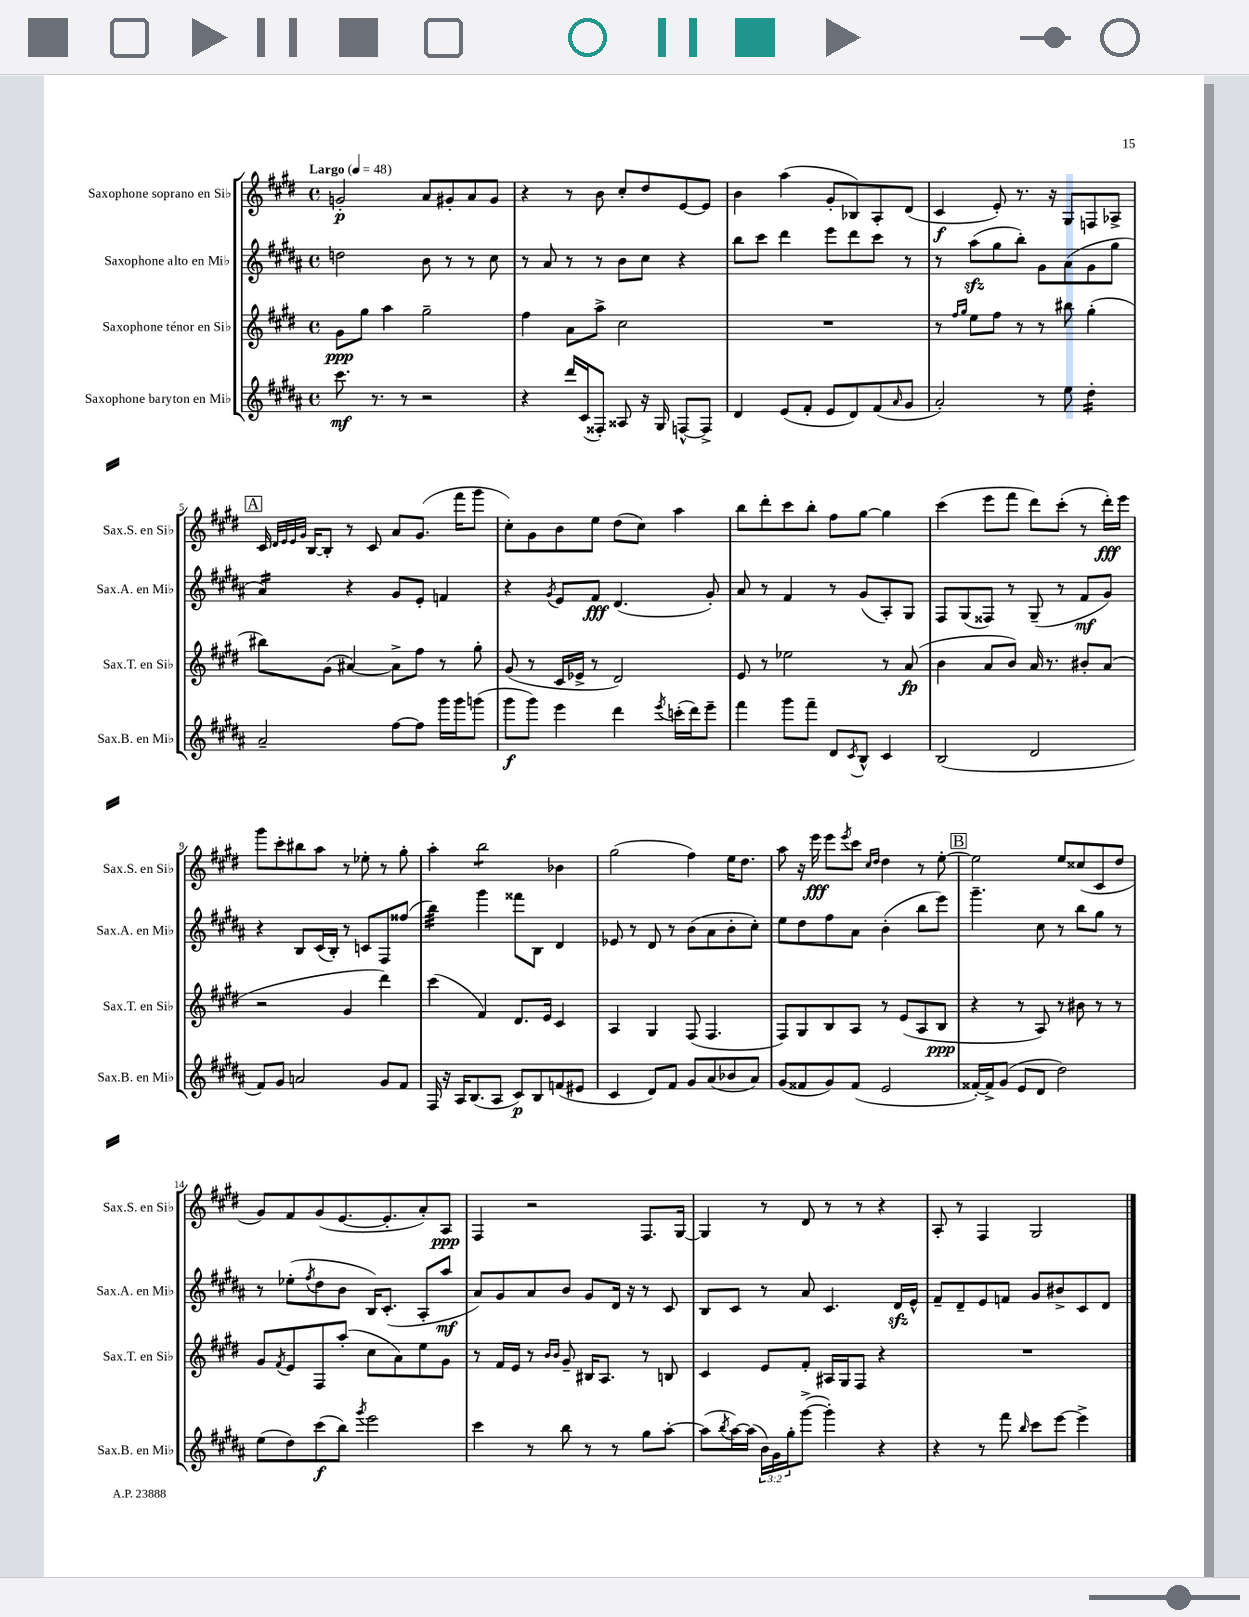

**kern	**kern	**kern	**kern
*staff4	*staff3	*staff2	*staff1
*clefG2	*clefG2	*clefG2	*clefG2
*k[f#c#g#d#a#]	*k[f#c#g#d#]	*k[f#c#g#d#a#]	*k[f#c#g#d#]
*M4/4	*M4/4	*M4/4	*M4/4
*met(c)	*met(c)	*met(c)	*met(c)
*MM48	*MM48	*MM48	*MM48
8.ccc#	8g#	2dd	2g'
.	8gg#	.	.
8.r	.	.	.
.	4aa	.	.
8r	.	.	.
2r	2gg#~	8b	8a
.	.	8r	8g#'
.	.	8r	8a
.	.	8cc#	8g#
=	=	=	=
4r	4ff#	8r	4r
.	.	8a#	.
16ddd#	8a	8r	8r
(16c#	.	.	.
8F##')	8aa^	8r	8b
8A##	2cc#	8b	8cc#'
16r	.	8cc#	8dd#
16G#	.	.	.
[8F^^	.	4r	[8e
8F^]	.	.	8e]
=	=	=	=
4d#	1r	8bb	4b
.	.	8ccc#	.
(8e	.	4ddd#	(4aa
8f#'	.	.	.
8e	.	8eee	8g#'
8d#)	.	8ddd#	8B-)
(8f#	.	8ccc#	8A'
16qqa#	.	.	.
8g#	.	8r	(8d#
=	=	=	=
2a#')	8r	8r	4c#
.	16qqff#	.	.
.	16qqgg#	.	.
.	8ee	(8aa#	.
.	8ff#	8gg#	8e')
.	8r	8bb')	8.r
8r	8r	8g#	.
.	.	.	16r
8ee	8bb#	(8a#	8G#
4dd#'	(4gg#'	8g#	8F
.	.	8gg#	8A-^
=	=	=	=
2a#~	8bb#)	4a#)	16c#
.	.	.	32qqd#
.	.	.	32qqe
.	.	.	32qqe
.	.	.	32qqg#
.	.	.	[16B
.	(8g#	.	8B']
.	[4a#)	4r	8r
.	.	.	8c#
[8ff#	8a#^]	8g#	8a
8ff#]	8ff#	8e'	(8.g#
16ggg#	8r	4f	.
16ggg#	.	.	16fff#
(8ggg	8gg#'	.	8ggg#
=	=	=	=
8ggg#	(8g#	4r	8cc#')
8ggg#)	8r	.	8g#
.	.	8qg#	.
4eee	16c#	8e	8b
.	16e-^	.	.
.	8r	8f#	8ee
4ddd#	2d#)	(4.d#	(8dd#
.	.	.	8cc#)
8qeee	.	.	.
(16ccc'	.	.	4aa
16ddd#)	.	.	.
8eee~	.	8g#')	.
=	=	=	=
4fff#	8e	8a#	8bb
.	8r	8r	8ddd#'
8ggg#	2ee-	4f#	8ccc#
8fff#~	.	.	8bb'
8d#	.	8r	8ff#
8qc#	.	.	.
8B^^	.	(8g#	[8gg#
4c#	8r	8A#')	4gg#]
.	(8a	8G#	.
=	=	=	=
(2B	4b	8F#	(4ccc#
.	.	(8G#	.
.	8a	8F##)	8eee
.	8b)	8r	8fff#
2d#	16a	(8G#~	8ddd#)
.	8.r	.	.
.	.	8r	(8ccc#'
.	8b#'	8f#	8r
.	(8a	8g#)	16ddd#')
.	.	.	16eee
=	=	=	=
8f#)	2r	4r	8ggg#
8g#	.	.	8ccc#'
2a	.	8B	8bb#
.	.	(16c#	8aa
.	.	16B')	.
.	4g#	8r	8r
.	.	8c	8ee-'
8g#	4ddd#)	8F#	8r
8f#	.	(8ff##	8gg#'
=	=	=	=
16F#	(4ccc#	4bb)	4aa'
16r	.	.	.
16A#	.	.	.
(8.B	.	.	.
.	4f#)	4ggg#	2bb
8A#	.	.	.
8c#)	8.d#	8fff##	.
8B	.	8B	.
.	16e	.	.
(8f	4c#	4d#	4b-
8e#	.	.	.
=	=	=	=
4c#	4A	8e-	(2gg#
.	.	8r	.
8d#)	4G#	8d#	.
8f#	.	8r	.
8g#	(8F#	(8b	4ff#)
(8a#	4.F#	8a#	.
8b-	.	8b'	16ee
.	.	.	8.dd#
8a#)	.	8cc#')	.
=	=	=	=
(8g#	8F#)	8ee	8aa
8f##	8G#	8dd#	16r
.	.	.	16eee
8g#)	8B	8ff#	8eee
.	.	.	8qeee
(8f##	8A	8a#	8ccc#
.	.	.	16qqcc#
.	.	.	16qqdd#
2e	8r	(4b'	4dd#
.	(8e	.	.
.	8A	8bb	8r
.	8B	8eee)	[8ee'
=	=	=	=
[16f##')	4r	4.ggg#~	2ee]
16f##^]	.	.	.
(8g#	.	.	.
8e	8r	.	.
8d#	8A)	8cc#	.
2dd#)	8r	8r	8ee
.	8b#	8bb	(8cc##
.	8r	8gg#	8c#
.	8r	8r	8dd#
=	=	=	=
(8ee	8g#	8r	8g#)
.	8qf#	.	.
8dd#)	8e	(8ee-'	8f#
.	.	8qff#	.
(8ccc#	8F#	8dd#	(8g#
8bb)	(8aa'	8b	[8.e
8qggg#	.	.	.
2eee	8cc#	16B)	.
.	.	(8.c#'	8.e']
.	8a)	.	.
.	8ee	8A#'	8a')
.	8g#	8aa#	8A
=	=	=	=
4ccc#	8r	8a#)	4F#
.	16f#	8g#	.
.	16e	.	.
8r	8r	8a#	2r
.	16qqb	.	.
.	16qqb	.	.
8bb	8g#~	8b	.
8r	16B#	8g#	.
.	8.A	.	.
8r	.	16d#	.
.	.	16r	.
8gg#	8r	8r	8.F#
[8aa#'	8B	8c#	.
.	.	.	[16G#
=	=	=	=
(8aa#]	4c#	8B	4G#]
8qbb	.	.	.
[16aa#)	.	8c#	.
(16aa#]	.	.	.
24b)	8e	8r	8r
24g#	.	.	.
24gg#'	.	.	.
([8ggg#^	8f#'	8a#	8d#
4ggg#'])	16A#	4.c#	8r
.	16G#	.	.
.	8F#	.	8r
4r	4r	.	4r
.	.	16d#	.
.	.	16e^^	.
=	=	=	=
4r	1r	8f#~	8A'
.	.	8d#~	8r
8r	.	8e	4F#
8fff#	.	8f	.
16qqbb	.	.	.
8ccc#	.	8g#	2G#
[8eee	.	8b#^	.
4eee^]	.	8c#	.
.	.	8d#	.
==	==	==	==
*-	*-	*-	*-
